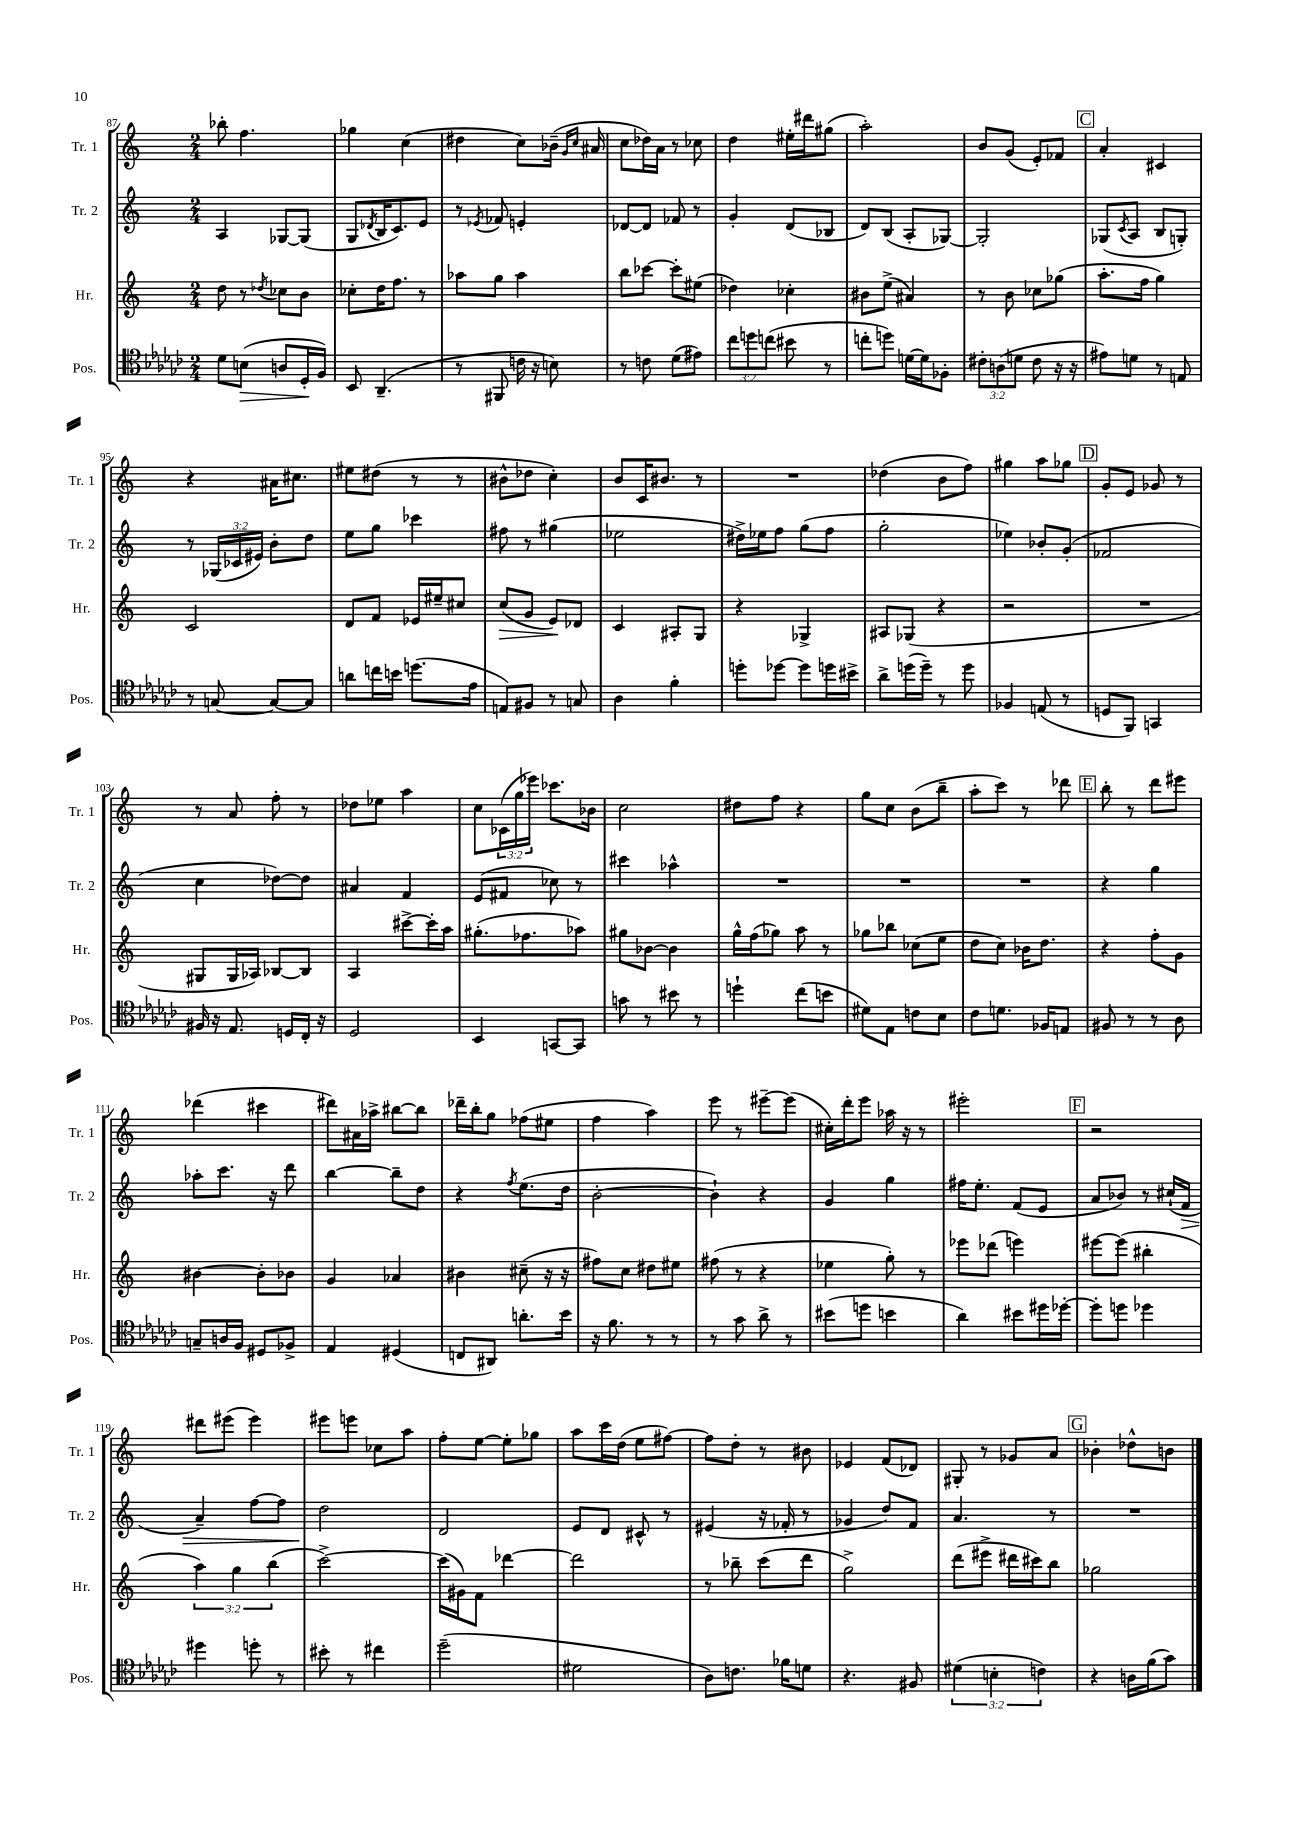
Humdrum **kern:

**kern	**dynam	**kern	**dynam	**kern	**dynam	**kern
*part4	*part4	*part3	*part3	*part2	*part2	*part1
*staff4	*staff4	*staff3	*staff3	*staff2	*staff2	*staff1
*I"Pos.	*	*I"Hr.	*	*I"Tr. 2	*	*I"Tr. 1
*I'Pos.	*	*I'Hr.	*	*I'Tr. 2	*	*I'Tr. 1
*clefC4	*	*clefG2	*	*clefG2	*	*clefG2
*k[b-e-a-d-g-c-]	*	*k[]	*	*k[]	*	*k[]
*M2/4	*	*M2/4	*	*M2/4	*	*M2/4
=87	=87	=87	=87	=87	=87	=87
8d-\L	.	8dd\	.	4A/	.	8bb-X'\
!	!LO:HP:b	!	!	!	!	!
(8Bn\J	>	8r	.	.	.	4.ff\
.	.	8qdd-X/	.	.	.	.
8An/L	.	8cc-X\L	.	[8G-X/L	.	.
16D-'/L	.	8b\J	.	(8G-/J]	.	.
16F/JJ)	]	.	.	.	.	.
=88	=88	=88	=88	=88	=88	=88
8BB-/	.	8cc-X'\L	.	8G/L	.	4gg-X\
.	.	.	.	8qd-X/	.	.
(4.AA-~/	.	16dd\K	.	16B/K	.	.
.	.	8.ff\J	.	8.c/)	.	.
.	.	.	.	.	.	(4cc\
.	.	8r	.	8e/J	.	.
=89	=89	=89	=89	=89	=89	=89
8r	.	8aa-X\L	.	8r	.	4dd#X\
.	.	.	.	8qe-X/	.	.
8FF#X/	.	8gg\J	.	8f-X/	.	.
16cn\	.	4aa-\	.	4en'/	.	8cc\L)
16r	.	.	.	.	.	.
8Bn\)	.	.	.	.	.	(16b-X~\Jk
.	.	.	.	.	.	16qqg/LL
.	.	.	.	.	.	16qqcc/JJ
.	.	.	.	.	.	16a#X/
=90	=90	=90	=90	=90	=90	=90
8r	.	8bb\L	.	[8d-X/L	.	8cc\L
8cn\	.	[8ccc-X\J	.	8d-/J]	.	16dd-X\L)
.	.	.	.	.	.	16a\JJ
(8d-\L	.	8ccc-'\L]	.	8f-X/	.	8r
8e#X\J)	.	(8ee#X\J	.	8r	.	8cc-X\
=91	=91	=91	=91	=91	=91	=91
12cc-\L	.	4dd-X\)	.	4g'/	.	4dd\
12ddn\	.	.	.	.	.	.
(12ccn\J	.	.	.	.	.	.
8b#X\	.	4cc-X'\	.	(8d/L	.	16ee#X'\LL
.	.	.	.	.	.	16ddd#X\J
8r	.	.	.	8B-X/J	.	(8gg#X\J
=92	=92	=92	=92	=92	=92	=92
8ccn'\L	.	8b#X\L	.	8d/L)	.	2aa'\)
8ddn\J)	.	(8ee^\J	.	(8B/J	.	.
[16dn\LL	.	4a#X/)	.	8A'/L	.	.
16d\J]	.	.	.	.	.	.
8F-X'\J	.	.	.	[8G-X/J)	.	.
=93	=93	=93	=93	=93	=93	=93
12c#X'\L	.	8r	.	2G-'/]	.	8b/L
(12An\	.	.	.	.	.	.
.	.	8b\	.	.	.	(8g/J
12dn\J	.	.	.	.	.	.
8c#\	.	8cc-X\L	.	.	.	8e'/L)
16r	.	(8gg-X\J	.	.	.	8f-X/J
16r	.	.	.	.	.	.
!!LO:REH:place=s1:t=C
=94	=94	=94	=94	=94	=94	=94
8e#X\L)	.	8.aa'\L	.	(8G-X/L	.	4a'/
.	.	.	.	8qc/	.	.
8dn\J	.	.	.	8A/J	.	.
.	.	16ff\Jk	.	.	.	.
8r	.	4gg\)	.	8B/L	.	4c#X/
8En/	.	.	.	8Gn'/J)	.	.
!!LO:LB:g=z
=95	=95	=95	=95	=95	=95	=95
8r	.	2c/	.	8r	.	4r
[8Gn/	.	.	.	(24G-X/LL	.	.
.	.	.	.	24c-X/	.	.
.	.	.	.	24e#X/JJ)	.	.
8G/L_	.	.	.	8b'\L	.	16a#X\KL
.	.	.	.	.	.	8.cc#X\J
8G/J]	.	.	.	8dd\J	.	.
=96	=96	=96	=96	=96	=96	=96
8an\L	.	8d/L	.	8ee\L	.	8ee#X\L
16ccn\L	.	8f/J	.	8gg\J	.	(8dd#X\J
16bn\JJ	.	.	.	.	.	.
(8.ddn\L	.	16e-X/LL	.	4ccc-X\	.	8r
.	.	16ee#X~/J	.	.	.	.
.	.	8cc#X/J	.	.	.	8r
16e-\Jk	.	.	.	.	.	.
=97	=97	=97	=97	=97	=97	=97
!	!	!	!LO:HP:b	!	!	!
8En/L)	.	(8cc/L	>	8ff#X\	.	8b#X^^\L
8F#X/J	.	8g/J	.	8r	.	8dd-X\J
8r	.	8e/L)	.	(4gg#X\	.	4cc'\)
8Gn/	.	8d-X/J	]	.	.	.
=98	=98	=98	=98	=98	=98	=98
4A-\	.	4c/	.	2ee-X\	.	8b/L
.	.	.	.	.	.	16c/K
.	.	.	.	.	.	8.b#X/J
4f'\	.	8A#X'/L	.	.	.	.
.	.	8G/J	.	.	.	8r
=99	=99	=99	=99	=99	=99	=99
8ddn'\L	.	4r	.	16dd#X^\LL)	.	2r
.	.	.	.	16ee-X\J	.	.
[8dd-X\J	.	.	.	8ff\J	.	.
8dd-\L]	.	4G-X^/	.	(8gg\L	.	.
16ddn\L	.	.	.	8ff\J	.	.
16b#X^\JJ	.	.	.	.	.	.
=100	=100	=100	=100	=100	=100	=100
8a-^\L	.	8A#X/L	.	2gg'\	.	(4dd-X\
(16ddn\L	.	(8G-X/J	.	.	.	.
16dd~\JJ)	.	.	.	.	.	.
8r	.	4r	.	.	.	8b\L
8dd\	.	.	.	.	.	8ff\J)
=101	=101	=101	=101	=101	=101	=101
4F-X/	.	2r	.	4ee-X\)	.	4gg#X\
(8En/	.	.	.	8b-X'/L	.	8aa\L
8r	.	.	.	(8g'/J	.	8gg-X\J
!!LO:REH:place=s1:t=D
=102	=102	=102	=102	=102	=102	=102
8Dn/L	.	2r	.	2f-X/	.	8g'/L
8FF/J)	.	.	.	.	.	8e/J
4GGn/	.	.	.	.	.	8g-X/
.	.	.	.	.	.	8r
!!LO:LB:g=z
=103	=103	=103	=103	=103	=103	=103
16F#X/	.	8G#X/L	.	4cc\	.	8r
16r	.	.	.	.	.	.
8.E-/	.	16G#/L	.	.	.	8a/
.	.	16A-X/JJ)	.	.	.	.
.	.	[8B-X/L	.	[8dd-X\L)	.	8ff'\
16Dn/LL	.	.	.	.	.	.
16C-'/JJ	.	8B-/J]	.	8dd-\J]	.	8r
16r	.	.	.	.	.	.
=104	=104	=104	=104	=104	=104	=104
2D-/	.	4A/	.	4a#X/	.	8dd-X\L
.	.	.	.	.	.	8ee-X\J
.	.	[8ccc#X^\L	.	4f/	.	4aa\
.	.	16ccc#'\L]	.	.	.	.
.	.	16aa\JJ	.	.	.	.
=105	=105	=105	=105	=105	=105	=105
4BB-/	.	(8.gg#X'\L	.	(8e/L	.	8cc\L
.	.	.	.	8f#X/J	.	(24c-X\L
.	.	.	.	.	.	24gg\
.	.	8.ff-X\	.	.	.	.
.	.	.	.	.	.	24eee-X\JJ)
[8GGn/L	.	.	.	8cc-X\)	.	8.ccc-X\L
8GG/J]	.	8aa-X\J)	.	8r	.	.
.	.	.	.	.	.	16b-X\Jk
=106	=106	=106	=106	=106	=106	=106
8gn\	.	8gg#X\L	.	4ccc#X\	.	2cc\
8r	.	[8b-X\J	.	.	.	.
8b#X\	.	4b-\]	.	4aa-X^^\	.	.
8r	.	.	.	.	.	.
=107	=107	=107	=107	=107	=107	=107
4ddn`\	.	16gg^^\LL	.	2r	.	8dd#X\L
.	.	(16ff\J	.	.	.	.
.	.	8gg-X\J)	.	.	.	8ff\J
(8cc-\L	.	8aa\	.	.	.	4r
8bn\J	.	8r	.	.	.	.
=108	=108	=108	=108	=108	=108	=108
8d#X\L)	.	8gg-X\L	.	2r	.	8gg\L
8E-\J	.	8bb-X\J	.	.	.	8cc\J
8cn\L	.	(8cc-X\L	.	.	.	(8b\L
8B-\J	.	8ee\J	.	.	.	8bb~\J
=109	=109	=109	=109	=109	=109	=109
8c-\L	.	8dd\L	.	2r	.	8aa'\L
8.dn\J	.	8cc\J)	.	.	.	8ccc\J)
.	.	16b-X\KL	.	.	.	8r
16F-X/KL	.	8.dd\J	.	.	.	.
8En/J	.	.	.	.	.	8ddd-X\
!!LO:REH:place=s1:t=E
=110	=110	=110	=110	=110	=110	=110
8F#X/	.	4r	.	4r	.	8bb'\
8r	.	.	.	.	.	8r
8r	.	8ff'\L	.	4gg\	.	8ddd\L
8A-\	.	8g\J	.	.	.	8eee#X\J
!!LO:LB:g=z
=111	=111	=111	=111	=111	=111	=111
8Gn~/L	.	[4b#X\	.	8aa-X'\L	.	(4ddd-X\
16An/L	.	.	.	8.ccc\J	.	.
16F/JJ	.	.	.	.	.	.
8D#X/L	.	8b#'\L]	.	.	.	4ccc#X\
.	.	.	.	16r	.	.
8F-X^/J	.	8b-X\J	.	8ddd\	.	.
=112	=112	=112	=112	=112	=112	=112
4E-/	.	4g/	.	[4bb\	.	8ddd#X\L)
.	.	.	.	.	.	16a#X\L
.	.	.	.	.	.	16aa-X^\JJ
(4D#X/	.	4a-X/	.	8bb~\L]	.	[8bb#X\L
.	.	.	.	8dd\J	.	8bb#\J]
=113	=113	=113	=113	=113	=113	=113
8Cn/L	.	4b#X\	.	4r	.	16ddd-X~\LL
.	.	.	.	.	.	16bb'\J
8AA#X/J)	.	.	.	.	.	8gg\J
.	.	.	.	8qff/	.	.
8.an'\L	.	(8cc#X~\	.	(8.ee\L	.	(8ff-X\L
.	.	16r	.	.	.	8ee#X\J
16b-\Jk	.	16r	.	16dd\Jk	.	.
=114	=114	=114	=114	=114	=114	=114
16r	.	8ff#X\L)	.	[2b'\	.	4ff\
8.f\	.	.	.	.	.	.
.	.	8cc\J	.	.	.	.
8r	.	8dd#X\L	.	.	.	4aa\)
8r	.	8ee#X\J	.	.	.	.
=115	=115	=115	=115	=115	=115	=115
8r	.	(8ff#X\	.	4b`\])	.	8eee\
8g-\	.	8r	.	.	.	8r
8a-^\	.	4r	.	4r	.	[8eee#X~\L
8r	.	.	.	.	.	(8eee#\J]
=116	=116	=116	=116	=116	=116	=116
(8b#X\L	.	4ee-X\	.	4g/	.	16cc#X'\LL)
.	.	.	.	.	.	16ddd'\J
8ddn\J	.	.	.	.	.	8eee\J
4bn\	.	8gg'\)	.	4gg\	.	16aa-X\
.	.	.	.	.	.	16r
.	.	8r	.	.	.	8r
=117	=117	=117	=117	=117	=117	=117
4a-\)	.	8eee-X\L	.	16ff#X\KL	.	2eee#X'\
.	.	.	.	8.ee'\J	.	.
.	.	(8ddd-X\J	.	.	.	.
8b#X\L	.	4eeen\)	.	(8f/L	.	.
16dd#X\L	.	.	.	8e/J	.	.
[16dd-X'\JJ	.	.	.	.	.	.
!!LO:REH:place=s1:t=F
=118	=118	=118	=118	=118	=118	=118
8dd-'\L]	.	[8eee#X\L	.	8a/L	.	2r
8ddn\J	.	(8eee#\J]	.	8b-X/J)	.	.
4dd-X\	.	4bb#X'\	.	8r	.	.
.	.	.	.	(16cc#X`/LL	.	.
!	!	!	!	!	!LO:HP:b	!
.	.	.	.	16f/JJ	>	.
!!LO:LB:g=z
=119	=119	=119	=119	=119	=119	=119
4dd#X\	.	6aa\)	.	4a~/)	.	8ddd#X\L
.	.	.	.	.	.	(8eee#X\J
.	.	6gg\	.	.	.	.
8ddn'\	.	.	.	[8ff\L	.	4eee#\)
.	.	(6bb\	.	.	.	.
8r	.	.	.	8ff\J]	.	.
=120	=120	=120	=120	=120	=120	=120
8b#X'\	.	[2ccc^\)	.	2dd\	.	8eee#X\L
8r	.	.	.	.	.	8eeen\J
4cc#X\	.	.	.	.	.	8cc-X\L
.	.	.	.	.	.	8aa\J
.	.	.	.	.	]	.
=121	=121	=121	=121	=121	=121	=121
(2dd-~\	.	(16ccc\LL]	.	2d/	.	8ff'\L
.	.	16g#X\J)	.	.	.	.
.	.	8f\J	.	.	.	[8ee\J
.	.	[4ddd-X\	.	.	.	8ee'\L]
.	.	.	.	.	.	8gg-X\J
=122	=122	=122	=122	=122	=122	=122
2d#X\	.	2ddd-\]	.	8e/L	.	8aa\L
.	.	.	.	8d/J	.	16ccc\L
.	.	.	.	.	.	(16dd\JJ
.	.	.	.	8c#X^^/	.	8ee\L
.	.	.	.	8r	.	[8ff#X\J)
=123	=123	=123	=123	=123	=123	=123
8A-\L)	.	8r	.	(4e#X/	.	8ff#\L]
8.cn\J	.	8bb-X~\	.	.	.	8dd'\J
.	.	(8ccc\L	.	16r	.	8r
16f-X\KL	.	.	.	16f-X'/	.	.
8dn\J	.	8ddd\J	.	8r	.	8b#X\
=124	=124	=124	=124	=124	=124	=124
4.r	.	2gg^\)	.	4g-X/	.	4e-X/
.	.	.	.	8dd/L)	.	(8f/L
8F#X/	.	.	.	8f/J	.	8d-X/J)
=125	=125	=125	=125	=125	=125	=125
(6d#X\	.	(8ddd\L	.	4.a/	.	8G#X'/
.	.	8eee#X^\J	.	.	.	8r
6Bn'\	.	.	.	.	.	.
.	.	16ddd#X\LL	.	.	.	8g-X/L
.	.	16ccc#X\J)	.	.	.	.
6cn\)	.	.	.	.	.	.
.	.	8bb\J	.	8r	.	8a/J
!!LO:REH:place=s1:t=G
=126	=126	=126	=126	=126	=126	=126
4r	.	2gg-X\	.	2r	.	4b-X'\
16An\LL	.	.	.	.	.	8dd-X^^\L
(16f\J	.	.	.	.	.	.
8g-\J)	.	.	.	.	.	8bn\J
==	==	==	==	==	==	==
*-	*-	*-	*-	*-	*-	*-
